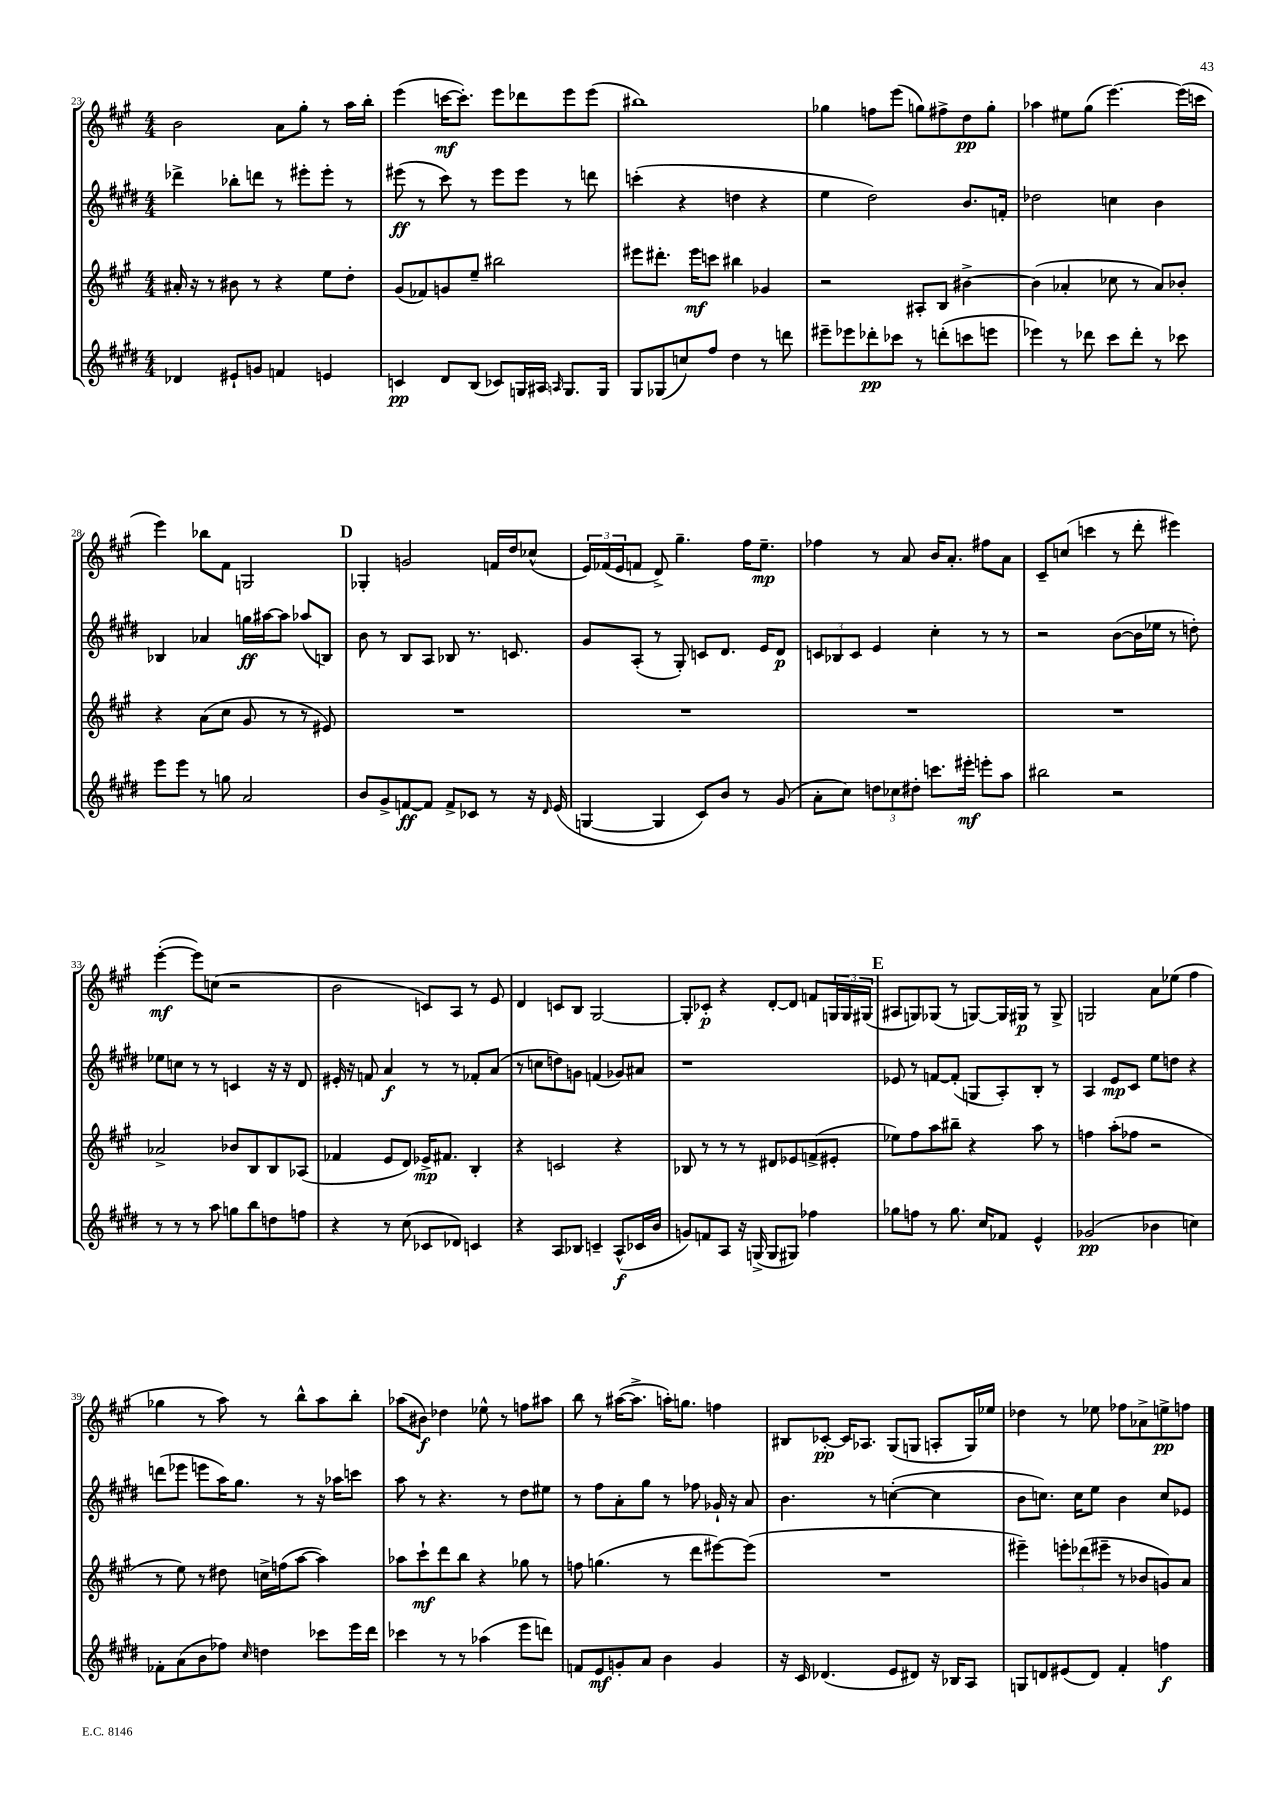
<<
\new StaffGroup <<
\new Staff = "s0" {
    \clef treble \key a \major \numericTimeSignature \time 4/4
    b'2 a'8 gis''8-. r8 a''16 b''16-. |
    e'''4( c'''16~\mf c'''8.-.) e'''8 des'''8 e'''8 e'''8( |
    bis''1) |
    ges''4 f''8 e'''8( g''8) fis''8-> d''8\pp g''8-. |
    aes''4 eis''8 gis''8( e'''4.~) e'''16( c'''16 |
    e'''4) bes''8 fis'8 g2 |
    \mark \markup { \bold "D" } ges4-. g'2 f'16 d''16 ces''8-^( |
    \tuplet 3/2 { e'16) fes'16( e'16 } f'8 d'8->) gis''4.-- fis''16 e''8.--\mp |
    fes''4 r8 a'8 b'16 a'8.-. fis''8 a'8 |
    cis'8-- c''8( c'''4 r8 d'''8-. eis'''4) |
    e'''4~-.\mf( e'''8) c''8( r2 |
    b'2 c'8) a8 r8 e'8 |
    d'4 c'8 b8 gis2~ |
    gis8-. ces'8-.\p r4 d'8~-. d'8 f'8 \tuplet 3/2 { g16 g16 gis16( } |
    \mark \markup { \bold "E" } ais8 g8) ges8( r8 g8~) g16 gis16\p r8 gis8-> |
    g2 a'8 ees''8( fis''4 |
    ges''4 r8 a''8) r8 b''8-^ a''8 b''8-. |
    aes''8( bis'8\f) des''4 ees''8-^ r8 f''8 ais''8 |
    b''8 r8 ais''16~( ais''8.-> a''16-.) g''8. f''4 |
    bis8 ces'8~-.\pp ces'16 aes8. gis8( g8 a8-. g16) ees''16 |
    des''4 r8 ees''8 fes''8 aes'8-> e''8->\pp f''8 \bar "|." |
}
\new Staff = "s1" {
    \clef treble \key e \major \numericTimeSignature \time 4/4
    des'''4-> bes''8-. d'''8 r8 eis'''8-. eis'''8-. r8 |
    eis'''8\ff( r8 cis'''8) r8 eis'''8 eis'''8 r8 d'''8 |
    c'''4-.( r4 d''4 r4 |
    e''4 dis''2) b'8. f'16-. |
    des''2 c''4 b'4 |
    bes4 aes'4 g''16\ff ais''16~ ais''8 aes''8( b8) |
    \mark \markup { \bold "D" } b'8 r8 b8 a8 bes8 r8. c'8. |
    gis'8 a8-.( r8 gis8-.) c'8 dis'8. e'16 dis'8\p |
    \tuplet 3/2 { c'8 bes8 c'8 } e'4 cis''4-. r8 r8 |
    r2 b'8~( b'16 ees''16 r8 d''8-.) |
    ees''8 c''8 r8 r8 c'4 r16 r16 dis'8 |
    eis'16-. r16 f'8 a'4\f r8 r8 fes'8-. a'8( |
    r8 c''8 d''8) g'8 f'4( ges'8) ais'8 |
    r1 |
    \mark \markup { \bold "E" } ees'8 r8 f'8~ f'8-.( g8 a8-.) b8-. r8 |
    a4 e'8\mp cis'8 e''8 d''8 r4 |
    d'''8( ees'''8 e'''8 a''16) gis''8. r8 r16 aes''16 c'''8 |
    a''8 r8 r4. r8 dis''8 eis''8 |
    r8 fis''8 a'8-. gis''8 r8 fes''8 ges'16-! r16 a'8 |
    b'4. r8 c''4~-.( c''4 |
    b'8 c''8.) c''16 e''8 b'4 c''8 ees'8 \bar "|." |
}
\new Staff = "s2" {
    \clef treble \key a \major \numericTimeSignature \time 4/4
    ais'16-. r16 r8 bis'8 r8 r4 e''8 d''8-. |
    gis'8( fes'8) g'8 e''8-- bis''2 |
    eis'''8 dis'''8.-. eis'''16\mf c'''8 bis''4 ges'4 |
    r2 ais8-. b8 bis'4~-> |
    bis'4( aes'4-. ces''8 r8 aes'8) bes'8-. |
    r4 a'8( cis''8 gis'8 r8 r8 eis'8) |
    \mark \markup { \bold "D" } R1 |
    R1 |
    R1 |
    R1 |
    aes'2-> bes'8 b8 b8 aes8( |
    fes'4 e'8 d'8) ees'16->\mp fis'8. b4-. |
    r4 c'2 r4 |
    bes8 r8 r8 r8 dis'8 ees'8 f'8->( eis'8-. |
    \mark \markup { \bold "E" } ees''8) fis''8 a''8 bis''8-- r4 a''8 r8 |
    f''4 a''8-.( fes''8 r2 |
    r8 e''8) r8 dis''8 c''16-> f''16( a''8~ a''4) |
    aes''8 cis'''8-!\mf d'''8 b''8 r4 ges''8 r8 |
    f''8 g''4.( r8 d'''8 eis'''8~) eis'''8( |
    R1 |
    eis'''4--) \tuplet 3/2 { e'''8-. des'''8( eis'''8-- } r8 bes'8 g'8) a'8 \bar "|." |
}
\new Staff = "s3" {
    \clef treble \key e \major \numericTimeSignature \time 4/4
    des'4 eis'8-! g'8 f'4 e'4 |
    c'4\pp dis'8 b8( ces'8) g16 ais16 \grace { a16 } g8. g16 |
    gis8 ges8( c''8) fis''8 dis''4 r8 d'''8 |
    eis'''8-- ees'''8 des'''8-.\pp ces'''8 r8 d'''8-.( c'''8 e'''8 |
    ees'''4) r8 des'''8 cis'''8 des'''8-. r8 ces'''8 |
    e'''8 e'''8 r8 g''8 a'2 |
    \mark \markup { \bold "D" } b'8 gis'8-> f'8~\ff f'8 f'8-> ces'8 r8 r16 \grace { dis'16 } e'16( |
    g4~ g4 cis'8) b'8 r8 gis'8( |
    a'8-. cis''8) \tuplet 3/2 { d''8 ces''8 dis''8-. } c'''8. eis'''16-.\mf e'''8-. a''8 |
    bis''2 r2 |
    r8 r8 r8 a''8 g''8 b''8 d''8 f''8 |
    r4 r8 cis''8( ces'8 des'8) c'4 |
    r4 a8 bes8 c'4-- a8-^\f( ces'16 b'16 |
    g'8) f'8 a8 r16 g16->( g8 gis8) fes''4 |
    \mark \markup { \bold "E" } ges''8 f''8 r8 ges''8. cis''16 fes'8 e'4-^ |
    ges'2\pp( bes'4 c''4) |
    fes'8-. a'8( b'8 fes''8) \grace { cis''16 } d''4 ces'''8 e'''16 dis'''16 |
    ces'''4 r8 r8 aes''4( e'''8 d'''8) |
    f'8 e'8\mf g'8-. a'8 b'4 g'4 |
    r16 cis'16 des'4.( e'8 dis'8) r16 bes16 a8 |
    g8 d'8 eis'8( d'8) fis'4-. f''4\f \bar "|." |
}
>>
>>
\layout { \context { \Score currentBarNumber = #23 } }
